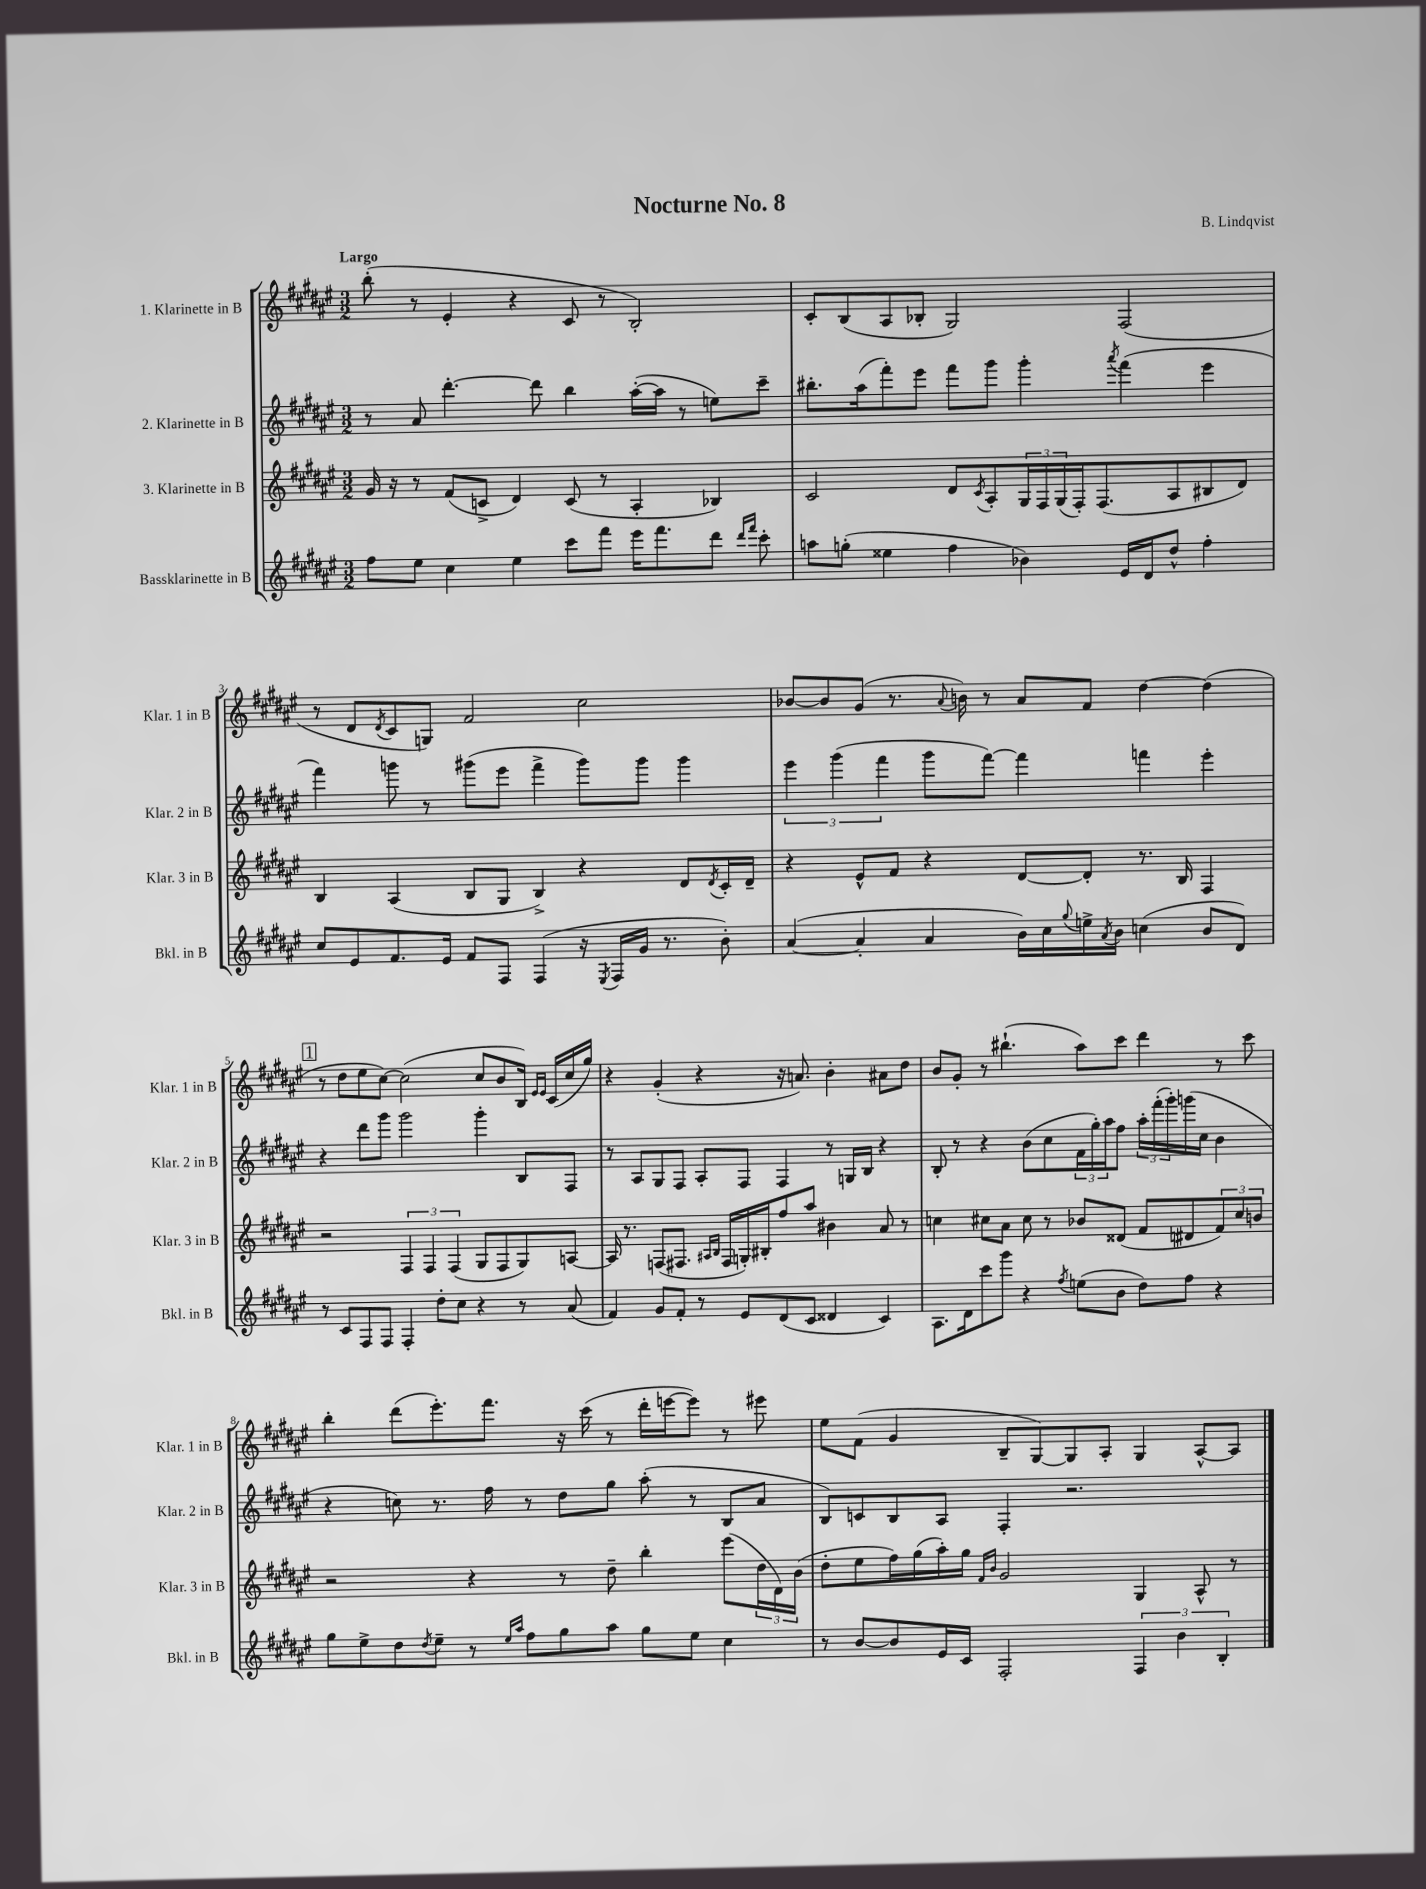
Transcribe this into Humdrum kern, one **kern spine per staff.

**kern	**kern	**kern	**kern
*staff4	*staff3	*staff2	*staff1
*clefG2	*clefG2	*clefG2	*clefG2
*k[f#c#g#d#a#e#]	*k[f#c#g#d#a#e#]	*k[f#c#g#d#a#e#]	*k[f#c#g#d#a#e#]
*M3/2	*M3/2	*M3/2	*M3/2
8ff#	16g#	8r	(8bb'
.	16r	.	.
8ee#	8r	8a#	8r
4cc#	(8f#	[4.ddd#'	4e#'
.	8c^	.	.
4ee#	4d#)	.	4r
.	.	8ddd#]	.
8ccc#	(8c	4bb	8c#
8fff#	8r	.	8r
16eee#	4A#'	([16aa#'	2B')
8.fff#	.	16aa#]	.
.	.	8r	.
8ddd#	4B-)	8ee)	.
16qqddd#	.	.	.
16qqfff#	.	.	.
8ccc#'	.	8ccc#~	.
=	=	=	=
8aa	2c#	8.bb#'	8c#'
(8gg'	.	.	(8B
.	.	(16aa#	.
4ee##	.	8fff#')	8A#
.	.	8eee#	8B-'
4ff#	8d#	8fff#	2G#)
.	8qc#	.	.
.	8A#'	8ggg#	.
4b-)	24G#	4ggg#'	.
.	24F#	.	.
.	(24G#	.	.
.	16F#')	.	.
.	(8.F#	.	.
.	.	8qaaa#	.
16e#	.	(4fff#	(2F#
16d#	.	.	.
8dd#^^	8A#	.	.
4ff#'	8B#	4eee#	.
.	8d#)	.	.
=	=	=	=
8cc#	4B	4fff#)	8r
8e#	.	.	8d#
.	.	.	8qd#
8.f#	(4A#	8ggg	8c#
.	.	8r	8G)
16e#	.	.	.
8f#	8B	(8ggg#	2f#
8F#	8G#	8eee#	.
(4F#	4B^)	4fff#^	.
16r	4r	8ggg#)	2cc#
8qE#	.	.	.
16F#	.	.	.
16g#	.	8ggg#	.
8.r	.	.	.
.	8d#	4ggg#	.
.	8qd#	.	.
8b')	16c#'	.	.
.	16d#~	.	.
=	=	=	=
([4a#	4r	6eee#	[8b-
.	.	.	8b-]
.	.	(6ggg#	.
4a#']	8e#^^	.	(8g#
.	.	6fff#	.
.	8f#	.	8.r
4a#	4r	8ggg#	.
.	.	.	8qqa#
.	.	.	16b)
.	.	[8fff#)	8r
16b)	[8d#	4fff#]	8a#
16cc#	.	.	.
8qqgg#	.	.	.
16ee^	8d#']	.	8f#
8qa#	.	.	.
16b	.	.	.
(4cc	8.r	4fff	[4dd#
.	16B	.	.
8b	4F#	4eee#'	(4dd#]
8d#)	.	.	.
=	=	=	=
8r	2r	4r	8r
8c#	.	.	8dd#
8F#	.	8ddd#	8ee#
8F#	.	8ggg#	[8cc#)
4F#'	6F#	2ggg#	(2cc#]
.	6F#	.	.
8dd#'	.	.	.
.	(6F#	.	.
8cc#	.	.	.
4r	8G#	4ggg#'	8cc#
.	8F#	.	8b
8r	8G#)	8B	16B)
.	.	.	16qqe#
.	.	.	16qqe#
.	.	.	(16c#
(8a#	[8A	8F#	16cc#
.	.	.	16gg#)
=	=	=	=
4f#)	16A]	8r	4r
.	8.r	.	.
.	.	8A#	.
8g#	(8F	8G#	(4g#'
8f#'	8.F#	8F#	.
8r	.	8A#'	4r
.	16qqA#	.	.
.	16qqB	.	.
.	16F#	.	.
8e#	16G')	8F#	.
.	16B#'	.	.
(8d#	8ff#	4F#	16r
.	.	.	8.a)
8c#	8aa#	.	.
4d##	4b#	8r	4b'
.	.	16G	.
.	.	16B	.
4c#)	8a#	4r	8a#
.	8r	.	8dd#
=	=	=	=
8.A#	4cc	8B'	8b
.	.	8r	8g#'
16d#	.	.	.
8ccc#	8cc#	4r	8r
8ggg#	8a#	.	(4.bb#`
4r	8cc#	(8b	.
.	8r	8cc#	.
8qff#	.	.	.
(8ee	8b-	24f#	8aa#)
.	.	24gg#')	.
.	.	24aa#	.
8b	(8d##	8ff#	8ccc#
8dd#)	8f#	24aa#'	4ddd#
.	.	(24fff#'	.
.	.	24ggg#')	.
8ff#	8d#	(16ggg	.
.	.	16cc#	.
4r	12f#)	4b	8r
.	12cc#	.	.
.	.	.	8ccc#
.	12b	.	.
=	=	=	=
8gg#	2r	4r	4bb'
8ee#^	.	.	.
8dd#	.	8cc)	(8ddd#
8qdd#	.	.	.
8ee#~	.	8.r	8.eee#')
8r	4r	.	.
.	.	16ff#	8.fff#
16qqee#	.	.	.
16qqaa#	.	.	.
8ff#	.	8r	.
8gg#	8r	8dd#	16r
.	.	.	(16ccc#
8aa#	8dd#~	8gg#	8r
8gg#	4bb'	(8aa#'	16ddd#'
.	.	.	[16eee
8ee#	.	8r	8eee])
4cc#	(8eee#	8B	8r
.	24dd#	8a#	8eee#
.	24d#)	.	.
.	(24b	.	.
=	=	=	=
8r	8dd#'	8B)	8ee#
[8b	8ee#	8c	(8f#
8b]	16ff#)	8B	4g#
.	(16gg#	.	.
16e#	16aa#')	8A#	.
16c#	16gg#	.	.
.	16qqf#	.	.
.	16qqb	.	.
2F#'	2g#	4F#'	8B~
.	.	.	[8G#)
.	.	2.r	8G#]
.	.	.	8A#'
6F#	4G#	.	4G#
6b	.	.	.
.	8A#^^	.	[8A#^^
6B'	.	.	.
.	8r	.	8A#]
==	==	==	==
*-	*-	*-	*-
